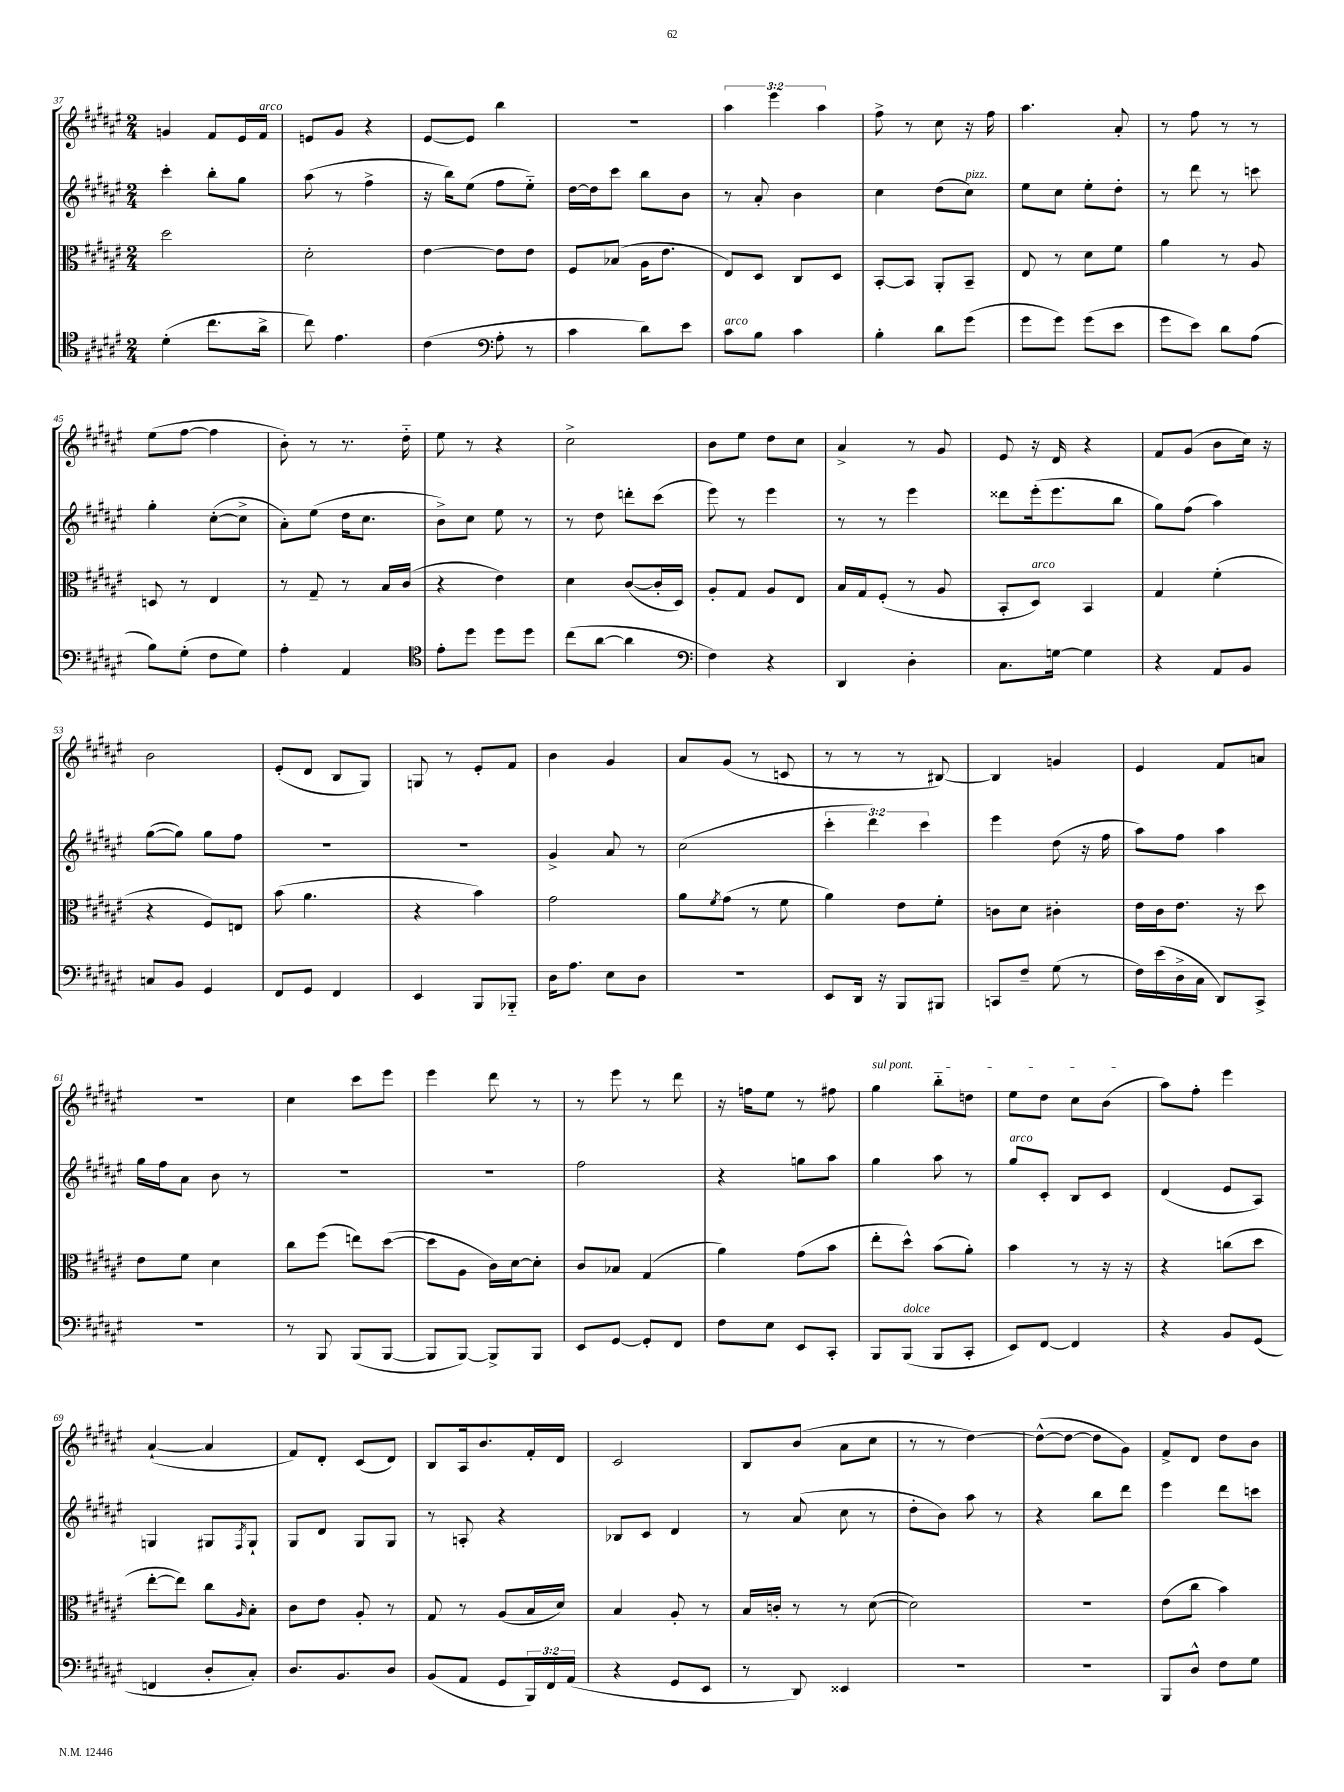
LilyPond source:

<<
\new StaffGroup <<
\new Staff = "s0" {
    \clef treble \key fis \major \numericTimeSignature \time 2/4 \override Staff.TupletNumber.text = #tuplet-number::calc-fraction-text
    g'4 fis'8 eis'16 fis'16^\markup { \italic "arco" } |
    e'8 gis'8 r4 |
    eis'8~ eis'8 b''4 |
    r2 |
    \tuplet 3/2 { ais''4 eis'''4 ais''4 } |
    fis''8-> r8 cis''8 r16 fis''16 |
    ais''4. ais'8-. |
    r8 fis''8 r8 r8 |
    eis''8( fis''8~ fis''4 |
    b'8-.) r8 r8. dis''16-_ |
    eis''8 r8 r4 |
    cis''2-> |
    b'8 eis''8 dis''8 cis''8 |
    ais'4-> r8 gis'8 |
    eis'8 r16 dis'16 r4 |
    fis'8 gis'8( b'8 cis''16) r16 |
    b'2 |
    eis'8-.( dis'8 b8 gis8) |
    g8 r8 eis'8-. fis'8 |
    b'4 gis'4 |
    ais'8 gis'8( r8 c'8 |
    r8 r8 r8 bis8~) |
    bis4 g'4 |
    eis'4 fis'8 a'8 |
    R2 |
    cis''4 cis'''8 eis'''8 |
    eis'''4 dis'''8 r8 |
    r8 eis'''8 r8 dis'''8 |
    r16 f''16 eis''8 r8 fis''8 |
    \once \override TextSpanner.bound-details.left.text = \markup { \italic "sul pont." } gis''4\startTextSpan b''8-_ d''8 |
    eis''8 dis''8 cis''8 b'8\stopTextSpan( |
    ais''8) fis''8-. eis'''4 |
    ais'4~-!( ais'4 |
    fis'8) dis'8-. cis'8( dis'8) |
    b8 ais16 b'8. fis'16-. dis'16 |
    cis'2 |
    b8 b'8( ais'8 cis''8 |
    r8 r8 dis''4~) |
    dis''8~-^( dis''8~ dis''8 gis'8) |
    fis'8-> dis'8 dis''8 b'8 \bar "|." |
}
\new Staff = "s1" {
    \clef treble \key fis \major \numericTimeSignature \time 2/4 \override Staff.TupletNumber.text = #tuplet-number::calc-fraction-text
    cis'''4-. b''8-. gis''8 |
    ais''8( r8 fis''4-> |
    r16 b''16) eis''8( fis''8 eis''8-_) |
    dis''16~ dis''16 cis'''8 b''8 b'8 |
    r8 ais'8-. b'4 |
    cis''4 dis''8( cis''8^\markup { \italic "pizz." }) |
    eis''8 cis''8 eis''8-. dis''8-. |
    r8 dis'''8 r8 c'''8 |
    gis''4-. cis''8~-.( cis''8-> |
    ais'8-.) eis''8( dis''16 cis''8. |
    b'8->) cis''8 eis''8 r8 |
    r8 dis''8 d'''8-. cis'''8( |
    eis'''8) r8 eis'''4 |
    r8 r8 eis'''4 |
    disis'''8 eis'''16-.( eis'''8. b''8 |
    gis''8) fis''8( ais''4) |
    gis''8~( gis''8) gis''8 fis''8 |
    R2 |
    R2 |
    gis'4-> ais'8 r8 |
    cis''2( |
    \tuplet 3/2 { cis'''4-. dis'''4) cis'''4 } |
    eis'''4 dis''8( r16 fis''16 |
    ais''8) fis''8 ais''4 |
    gis''16 fis''16 ais'8 b'8 r8 |
    R2 |
    R2 |
    fis''2 |
    r4 g''8 ais''8 |
    gis''4 ais''8 r8 |
    gis''8^\markup { \italic "arco" } cis'8-. b8 cis'8 |
    dis'4( eis'8 ais8) |
    g4 gis8 \acciaccatura { fis8 } gis8-! |
    gis8 dis'8 gis8 gis8 |
    r8 a8-. r4 |
    bes8 cis'8 dis'4 |
    r8 ais'8( cis''8 r8 |
    dis''8-. b'8) ais''8 r8 |
    r4 b''8 dis'''8 |
    eis'''4 dis'''8 c'''8 \bar "|." |
}
\new Staff = "s2" {
    \clef alto \key fis \major \numericTimeSignature \time 2/4
    dis''2 |
    dis'2-. |
    eis'4~ eis'8 eis'8 |
    fis8 bes8( ais16 eis'8. |
    eis8) dis8 cis8 dis8 |
    b,8~-. b,8 ais,8-. b,8-- |
    eis8 r8 dis'8 fis'8 |
    ais'4 r8 ais8 |
    d8 r8 eis4 |
    r8 gis8-- r8 b16 cis'16( |
    r4 eis'4) |
    dis'4 cis'8~( cis'16-. dis16) |
    ais8-. gis8 ais8 eis8 |
    b16 gis16 fis8-.( r8 ais8 |
    b,8-. dis8^\markup { \italic "arco" }) b,4 |
    gis4 fis'4-.( |
    r4 fis8) e8 |
    b'8( ais'4. |
    r4 b'4) |
    gis'2 |
    ais'8 \acciaccatura { fis'8 } gis'8( r8 fis'8 |
    ais'4) eis'8 fis'8-. |
    c'8 dis'8 cis'4-. |
    eis'16 cis'16 eis'8. r16 dis''8 |
    eis'8 fis'8 dis'4 |
    cis''8 fis''8( e''8) dis''8~( |
    dis''8 ais8 cis'16) dis'16~ dis'8-. |
    cis'8 bes8 gis4( |
    ais'4) gis'8( b'8 |
    eis''8-. dis''8-^) b'8( ais'8-.) |
    b'4 r8 r16 r16 |
    r4 c''8( dis''8 |
    eis''8~-. eis''8) cis''8 \grace { ais16 } b8-. |
    cis'8 eis'8 ais8-. r8 |
    gis8 r8 ais8( b16 dis'16) |
    b4 ais8-. r8 |
    b16 c'16-. r8 r8 dis'8~( |
    dis'2) |
    r2 |
    eis'8( cis''8 b'4) \bar "|." |
}
\new Staff = "s3" {
    \clef tenor \key fis \major \numericTimeSignature \time 2/4 \override Staff.TupletNumber.text = #tuplet-number::calc-fraction-text
    dis'4-.( cis''8. ais'16-> |
    cis''8) eis'4. |
    cis'4( \clef bass ais8-. r8 |
    cis'4 dis'8) eis'8 |
    cis'8^\markup { \italic "arco" } b8 cis'4 |
    b4-. dis'8 gis'8( |
    gis'8 gis'8) gis'8( eis'8 |
    gis'8 eis'8) dis'8 ais8( |
    b8) gis8-.( fis8 gis8) |
    ais4-. ais,4 |
    \clef tenor eis'8-. dis''8 dis''8 dis''8 |
    cis''8( ais'8~ ais'4 |
    \clef bass fis4) r4 |
    dis,4 dis4-. |
    cis8. g16~ g4 |
    r4 ais,8 b,8 |
    c8 b,8 gis,4 |
    fis,8 gis,8 fis,4 |
    eis,4 b,,8 bes,,8-_ |
    dis16 ais8. eis8 dis8 |
    R2 |
    eis,8 dis,16 r16 b,,8 bis,,8 |
    c,8 fis8-- gis8( r8 |
    fis16) eis'16( dis16-> cis16 dis,8) cis,8-> |
    R2 |
    r8 b,,8 b,,8( b,,8~ |
    b,,8 b,,8~) b,,8-> b,,8 |
    eis,8 gis,8~ gis,8-. fis,8 |
    fis8 eis8 eis,8 cis,8-. |
    b,,8 b,,8^\markup { \italic "dolce" }( b,,8 cis,8-. |
    eis,8) fis,8~ fis,4 |
    r4 b,8 gis,8( |
    f,4 dis8-. cis8-.) |
    dis8. b,8. dis8 |
    b,8( ais,8 gis,8 \tuplet 3/2 { b,,16) fis,16 ais,16( } |
    r4 gis,8 eis,8 |
    r8 dis,8) eisis,4 |
    r2 |
    R2 |
    b,,8 dis8-^ fis8 gis8 \bar "|." |
}
>>
>>
\layout { \context { \Score currentBarNumber = #37 } }
